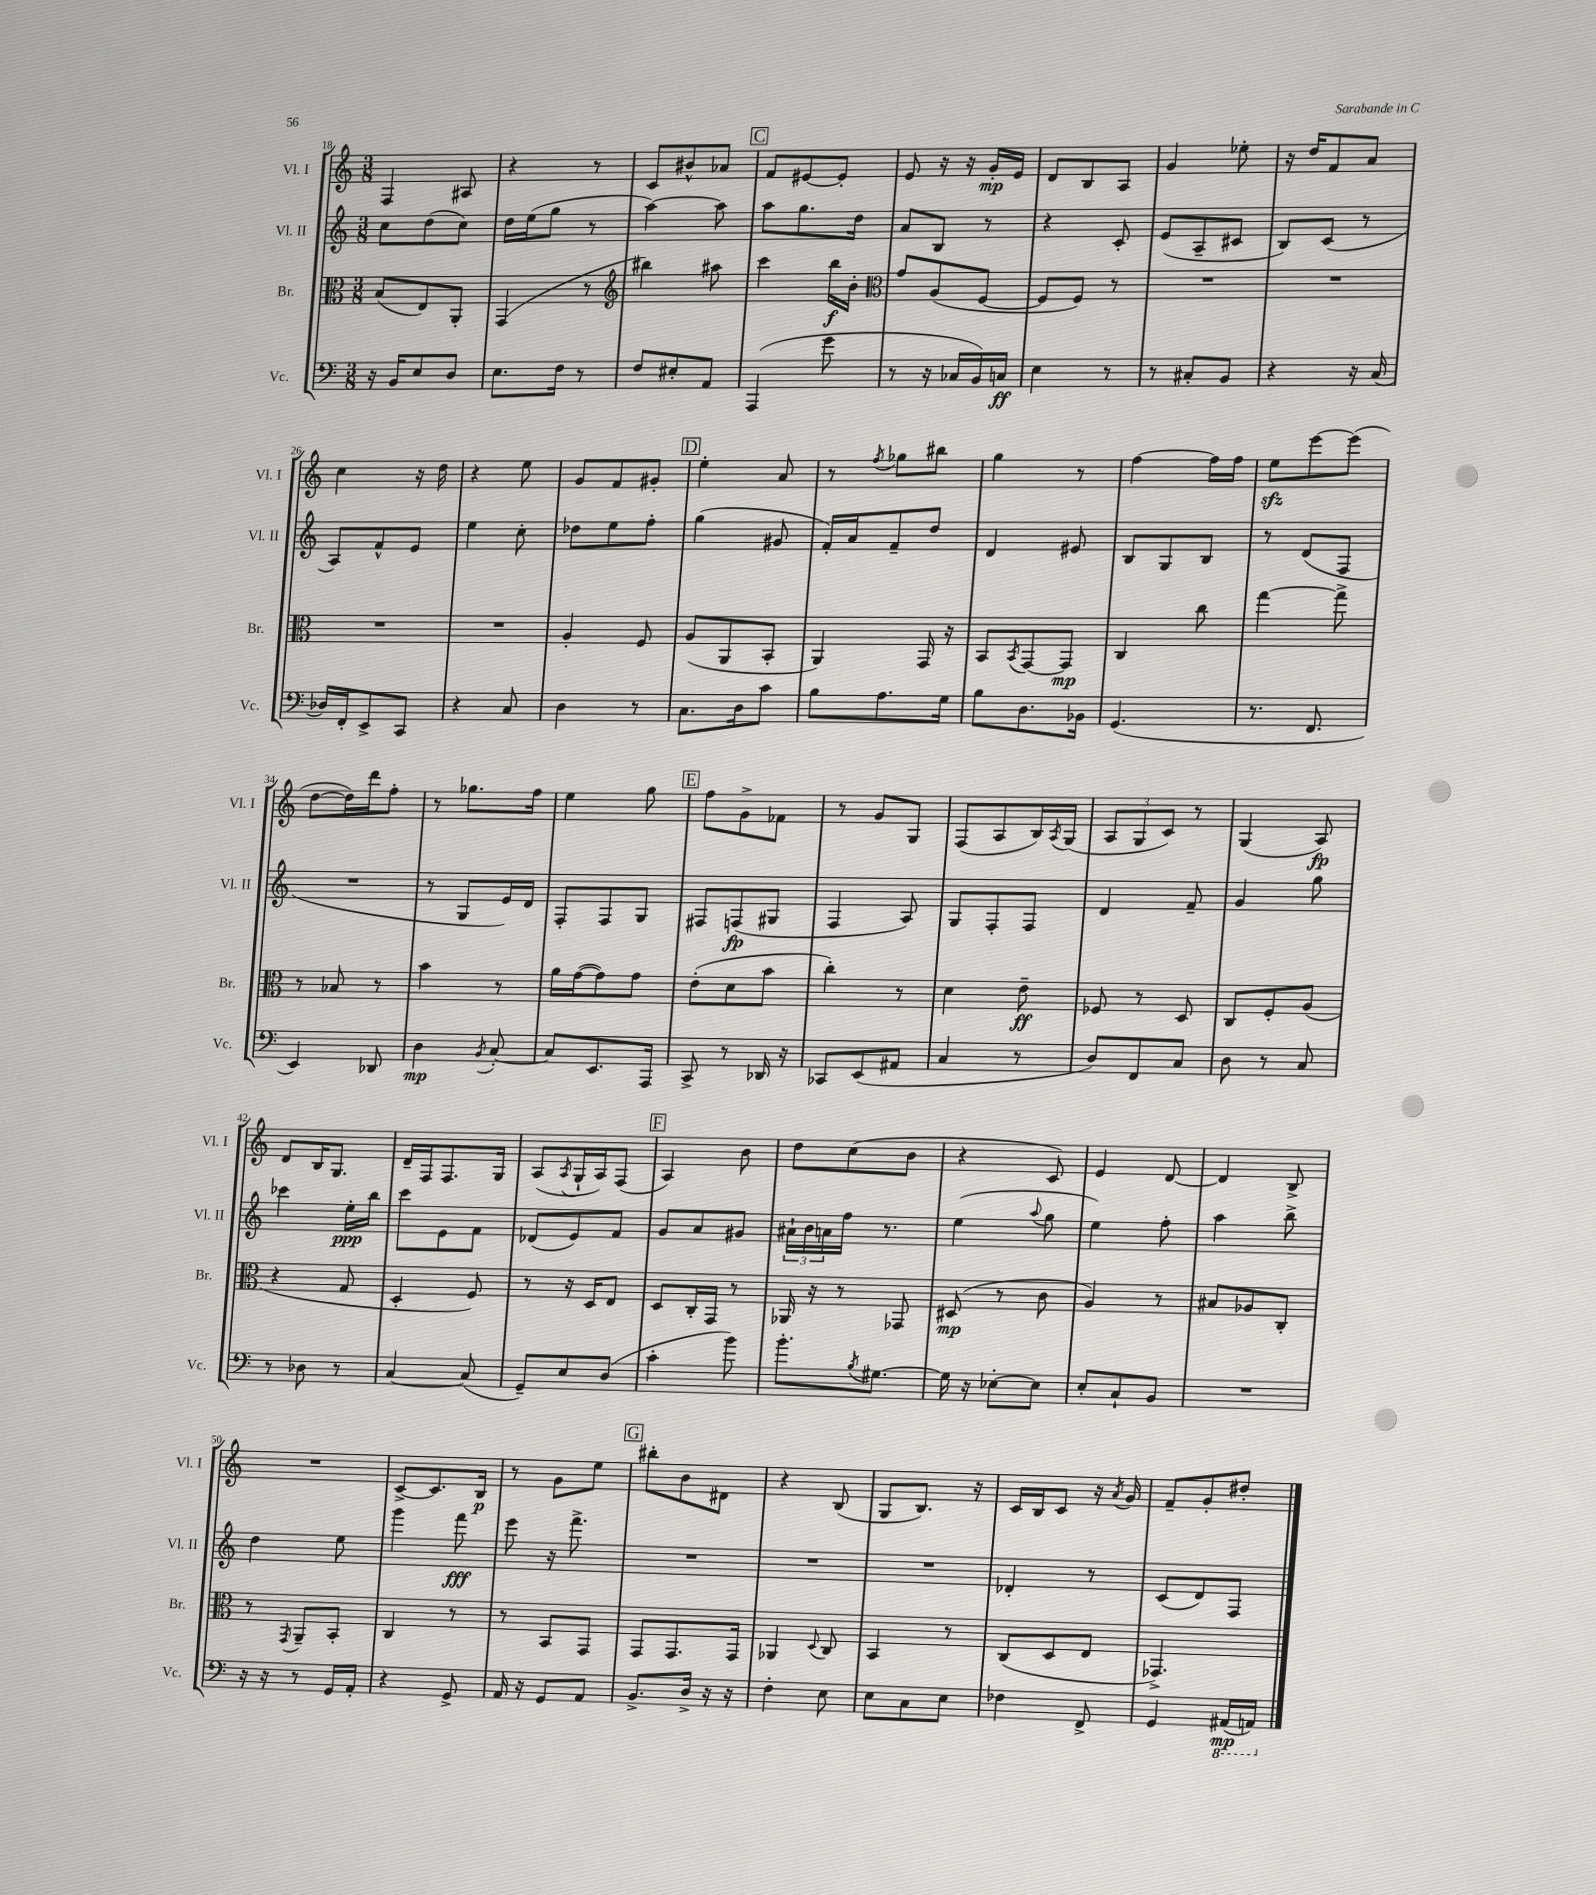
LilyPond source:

<<
\new StaffGroup <<
\new Staff = "s0" \with { instrumentName = "Vl. I" shortInstrumentName = "Vl. I" } {
    \clef treble \key c \major \numericTimeSignature \time 3/8
    f4 ais8 |
    r4 r8 |
    c'8 bis'8-^ aes'8 |
    \mark \markup { \box "C" } f'8 eis'8~ eis'8-. |
    e'8 r16 r16 g'16-.\mp e'16 |
    d'8 b8 a8 |
    g'4 ees''8-. |
    r16 d''16 f'8 a'8 |
    c''4 r16 d''16 |
    r4 e''8 |
    g'8 f'8 gis'8-. |
    \mark \markup { \box "D" } e''4-. a'8 |
    r8 \acciaccatura { f''8 } ges''8 bis''8 |
    g''4 r8 |
    f''4~ f''16 f''16 |
    e''8\sfz e'''8~ e'''8( |
    d''8~ d''16) d'''16 f''8-. |
    r8 ges''8. f''16 |
    e''4 g''8 |
    \mark \markup { \box "E" } f''8 g'8-> fes'8 |
    r8 g'8 g8 |
    f8( a8 b16) \acciaccatura { a8 } g16( |
    \tuplet 3/2 { a8 g8 c'8) } r8 |
    g4( a8\fp) |
    d'8 b16 g8. |
    d'16-- f16 f8. g16 |
    a8( \acciaccatura { a8 } g16-! a16) f8( |
    \mark \markup { \box "F" } a4) b'8 |
    d''8 c''8( b'8 |
    r4 c'8) |
    e'4 d'8~ |
    d'4 b8-> |
    R4. |
    c'8~-> c'8. b16\p |
    r8 g'8 e''8 |
    \mark \markup { \box "G" } bis''8-. b'8 dis'8 |
    r4 b8( |
    g8 b8.) r16 |
    c'16 b16 c'8 r16 \acciaccatura { a'8 } g'16 |
    f'8-- g'8-. dis''8-. \bar "|." |
}
\new Staff = "s1" \with { instrumentName = "Vl. II" shortInstrumentName = "Vl. II" } {
    \clef treble \key c \major \numericTimeSignature \time 3/8
    c''8 d''8( c''8) |
    d''16 e''16( g''8 r8 |
    a''4~) a''8 |
    \mark \markup { \box "C" } a''8 g''8. d''16 |
    a'8 b8 r8 |
    r4 c'8-. |
    e'8( a8-- cis'8 |
    b8) c'8( r8 |
    a8) f'8-^ e'8 |
    e''4 c''8-. |
    des''8 e''8 f''8-. |
    \mark \markup { \box "D" } g''4( gis'8 |
    f'16-.) a'16 f'8-- d''8 |
    d'4 eis'8 |
    b8 g8 b8 |
    r8 d'8( f8 |
    R4. |
    r8 g8 e'16) d'16 |
    f8-. f8 g8 |
    \mark \markup { \box "E" } fis8 f8\fp( gis8 |
    f4 a8) |
    g8 f8-. f8 |
    d'4 f'8-- |
    g'4 g''8 |
    ces'''4 e''16-.\ppp b''16 |
    c'''8 e'8 f'8 |
    des'8( e'8) f'8 |
    \mark \markup { \box "F" } g'8 a'8 gis'8 |
    \tuplet 3/2 { ais'16-! b'16 a'16 } f''16 r8. |
    e''4( \appoggiatura { a''8 } g''8 |
    e''4) f''8-. |
    a''4 b''8-> |
    d''4 e''8 |
    g'''4 f'''8\fff |
    e'''8 r16 f'''8.-> |
    \mark \markup { \box "G" } R4. |
    R4. |
    R4. |
    des'4-. r8 |
    c'8( d'8) f8 \bar "|." |
}
\new Staff = "s2" \with { instrumentName = "Br." shortInstrumentName = "Br." } {
    \clef alto \key c \major \numericTimeSignature \time 3/8
    b8( e8) a,8-. |
    g,4( r8 |
    \clef treble bis''4) ais''8 |
    \mark \markup { \box "C" } c'''4 b''16\f b'16-. |
    \clef alto g'8 a8( f8~ |
    f8 f8) r8 |
    R4. |
    R4. |
    R4. |
    R4. |
    a4-. f8 |
    \mark \markup { \box "D" } a8( a,8 b,8-. |
    a,4) g,16 r16 |
    b,8 \acciaccatura { b,8 } g,8~ g,8\mp |
    c4 c''8 |
    g''4~ g''8-> |
    r8 bes8 r8 |
    b'4 r8 |
    a'16 g'16~( g'8) g'8 |
    \mark \markup { \box "E" } e'8-.( d'8 b'8 |
    c''4-.) r8 |
    d'4 e'8--\ff |
    fes8 r8 d8 |
    c8 f8-. a8( |
    r4 g8 |
    d4-. f8) |
    r8 r16 d16 e8 |
    \mark \markup { \box "F" } d8 c16-. g,16 r8 |
    aes,16 r16 r8 ges,8 |
    dis8\mp( r8 c'8 |
    a4) r8 |
    bis8 aes8 c8-. |
    r8 \acciaccatura { g,8 } a,8-- b,8-. |
    c4 r8 |
    r8 b,8 g,8 |
    \mark \markup { \box "G" } g,8 g,8. g,16 |
    aes,4 \appoggiatura { d8 } c8 |
    b,4 r8 |
    c8( d8 e8 |
    ges,4.->) \bar "|." |
}
\new Staff = "s3" \with { instrumentName = "Vc." shortInstrumentName = "Vc." } {
    \clef bass \key c \major \numericTimeSignature \time 3/8
    r16 b,16 e8 d8 |
    e8. f16 r8 |
    f8 eis8-. a,8 |
    \mark \markup { \box "C" } a,,4( g'8 |
    r8 r16 ces16 b,16) c16\ff |
    e4 r8 |
    r8 cis8-. b,8 |
    r4 r16 c16( |
    des16) f,16-. e,8-> c,8 |
    r4 c8 |
    d4 r8 |
    \mark \markup { \box "D" } c8. d16 c'8 |
    b8 a8. g16 |
    b8 d8. bes,16 |
    g,4.( |
    r8. f,8. |
    e,4) des,8 |
    d4\mp \acciaccatura { b,8 } c8~-. |
    c8 e,8. a,,16 |
    \mark \markup { \box "E" } c,8-> r8 des,16 r16 |
    ces,8 e,8( ais,8 |
    c4 r8 |
    d8) f,8 c8 |
    d8 r8 c8 |
    r8 des8 r8 |
    c4~ c8( |
    g,8--) e8 d8( |
    \mark \markup { \box "F" } c'4-. b'8) |
    b'8.-. \acciaccatura { b8 } gis8.~ |
    gis16 r16 ees8~-. ees8 |
    e8-. c8-! b,8 |
    R4. |
    r16 r16 r8 g,16 a,16-. |
    r4 g,8-> |
    a,16 r16 g,8 a,8 |
    \mark \markup { \box "G" } b,8.-> d16-> r16 r16 |
    f4-. e8 |
    e8 c8 e8 |
    fes4 f,8-> |
    g,4 \ottava #-1 ais,,16\mp( a,,16) \ottava #0 \bar "|." |
}
>>
>>
\layout { \context { \Score currentBarNumber = #18 } }
